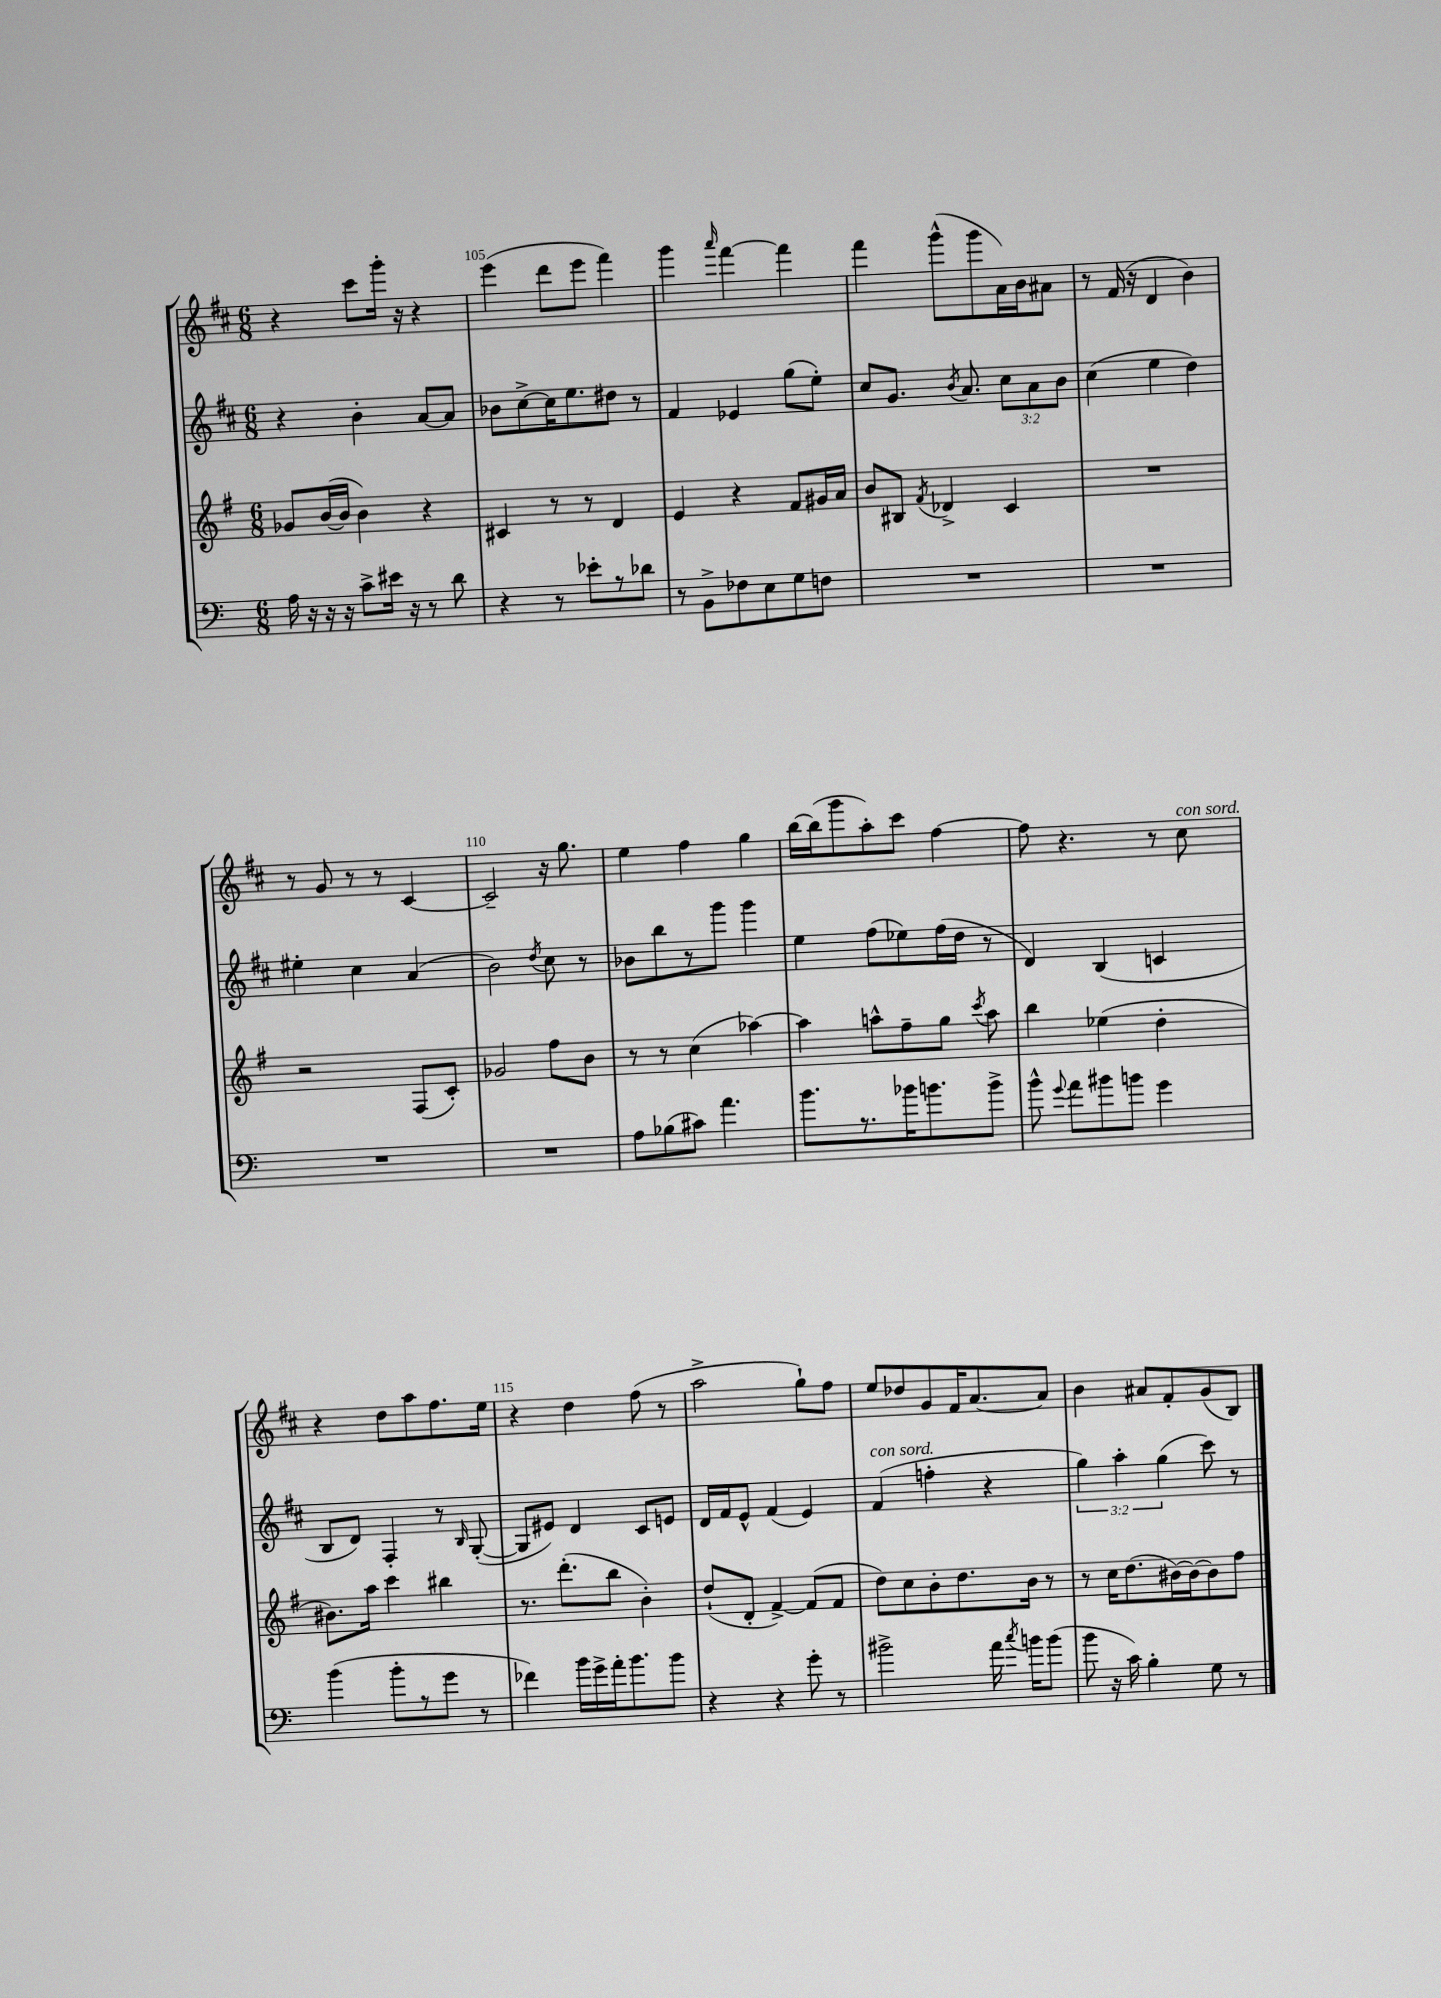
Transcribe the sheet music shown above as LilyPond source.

<<
\new StaffGroup <<
\new Staff = "s0" {
    \clef treble \key d \major \numericTimeSignature \time 6/8
    \autoBeamOff r4 cis'''8[ g'''16]-. r16 r4 |
    e'''4( d'''8[ e'''8] fis'''4) |
    g'''4 \grace { a'''16 } fis'''4~ fis'''4 |
    fis'''4 g'''8[-^( g'''8 a'16) b'16 ais'8] |
    r8 fis'16( r16 d'4 b'4) |
    r8 g'8 r8 r8 cis'4~ |
    cis'2-- r16 g''8. |
    e''4 fis''4 g''4 |
    b''16[~ b''16( g'''8 a''8-.) cis'''8] fis''4~ |
    fis''8 r4. r8 cis''8^\markup { \italic "con sord." } |
    r4 d''8[ a''8 fis''8. e''16] |
    r4 d''4 fis''8( r8 |
    a''2-> g''8[-!) fis''8] |
    e''8[ des''8 g'8 fis'16 a'8.~ a'8] |
    b'4 ais'8[ fis'8-. g'8( b8]) \bar "|." |
}
\new Staff = "s1" {
    \clef treble \key d \major \numericTimeSignature \time 6/8 \override Staff.TupletNumber.text = #tuplet-number::calc-fraction-text
    \autoBeamOff r4 b'4-. a'8[~ a'8] |
    bes'8[ cis''8~-> cis''16 e''8. dis''8] r8 |
    fis'4 ees'4 g''8[( e''8]-.) |
    cis''8[ g'8.] \acciaccatura { b'8 } a'8. \tuplet 3/2 { cis''8[ a'8 b'8] } |
    cis''4( e''4 d''4) |
    eis''4-. cis''4 a'4( |
    b'2) \acciaccatura { d''8 } cis''8 r8 |
    bes'8[ b''8 r8 g'''8] g'''4 |
    e''4 fis''8[( ees''8) fis''16( d''16] r8 |
    d'4) b4( c'4 |
    b8[ d'8]) fis4-. r8 \grace { b16 } g8~-.( |
    g8[ eis'8]) d'4 cis'8[ e'8] |
    d'16[ fis'16 e'8]-^ fis'4( e'4) |
    fis'4^\markup { \italic "con sord." }( f''4-. r4 |
    \tuplet 3/2 { g''4) a''4-. g''4( } cis'''8) r8 \bar "|." |
}
\new Staff = "s2" {
    \clef treble \key g \major \numericTimeSignature \time 6/8
    \autoBeamOff ges'8[ b'16~( b'16] b'4) r4 |
    cis'4 r8 r8 d'4 |
    e'4 r4 fis'8[ gis'16 a'16] |
    b'8[ bis8] \acciaccatura { fis'8 } des'4-> c'4 |
    R2. |
    r2 fis8[( c'8]-.) |
    ges'2 fis''8[ b'8] |
    r8 r8 c''4( aes''4~) |
    aes''4 a''8[-^ fis''8-- g''8] \acciaccatura { c'''8 } a''8 |
    b''4 ees''4( d''4-. |
    bis'8.[) a''16] c'''4 bis''4 |
    r8. d'''8.[-.( b''8] b'4-.) |
    d''8[-!( d'8]-. fis'4~->) fis'8[( fis'8] |
    d''8[) c''8 b'8-. d''8. b'16] r8 |
    r8 c''16[ d''8.( bis'16~) bis'16~ bis'8 fis''8] \bar "|." |
}
\new Staff = "s3" {
    \clef bass \key c \major \numericTimeSignature \time 6/8
    \autoBeamOff a16 r16 r16 r16 c'8[-> eis'16] r16 r8 d'8 |
    r4 r8 ees'8[-. r8 des'8] |
    r8 b,8[-> fes8 e8 g8 f8] |
    R2. |
    R2. |
    R2. |
    R2. |
    a8[ bes8( cis'8]) a'4. |
    b'8.[ r8. bes'16 b'8. b'8]-> |
    b'8-^ \appoggiatura { g'8 } a'8[ bis'8 b'8] g'4 |
    b'4( b'8[-. r8 g'8] r8 |
    fes'4) b'16[ g'16-> a'16-. b'8. b'8] |
    r4 r4 g'8-. r8 |
    bis'2-> a'16 \acciaccatura { c''8 } b'16[ b'8]( |
    b'8 r16 c'16) b4-. g8 r8 \bar "|." |
}
>>
>>
\layout { \context { \Score currentBarNumber = #104 \override BarNumber.break-visibility = ##(#f #t #t) barNumberVisibility = #(every-nth-bar-number-visible 5) } }
